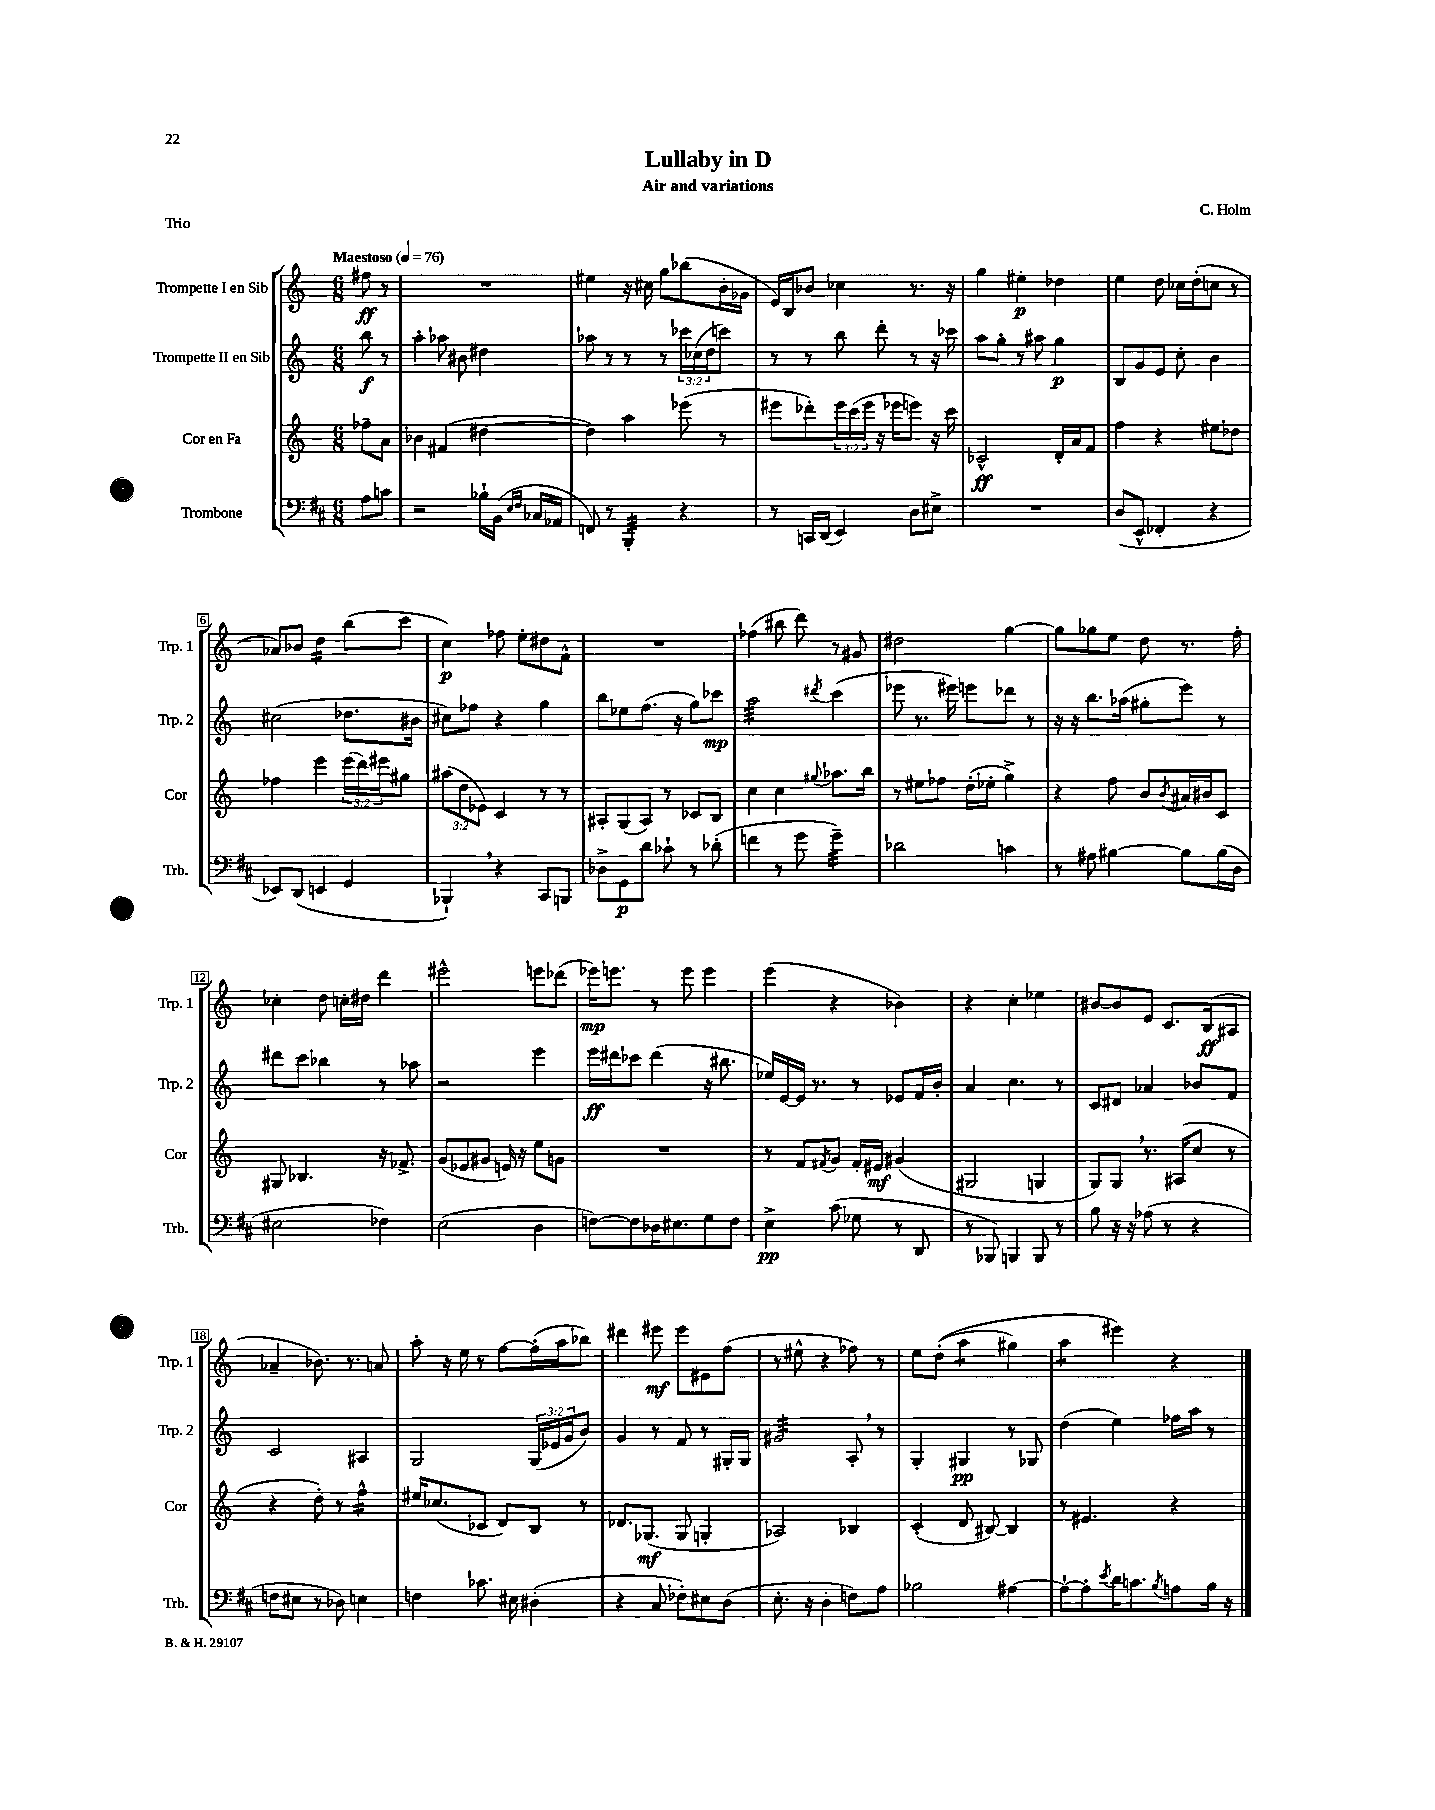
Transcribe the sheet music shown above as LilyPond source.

\header { title = "Lullaby in D" composer = "C. Holm" subtitle = "Air and variations" piece = "Trio" }
<<
\new StaffGroup <<
\new Staff = "s0" \with { instrumentName = "Trompette I en Sib" shortInstrumentName = "Trp. 1" } {
    \clef treble \key c \major \numericTimeSignature \time 6/8 \partial 4 \tempo "Maestoso" 4 = 76
    fis''8\ff r8 |
    R2. |
    eis''4 r16 cis''16 g''8 bes''8( b'16-. ges'16 |
    e'16) b16 bes'8 ces''4 r8. r16 |
    g''4 eis''4-.\p des''4 |
    e''4 d''8 ces''16 d''16-.( c''8 r8 |
    aes'8) bes'8 d''4:16 b''8( c'''8 |
    c''4\p) fes''8 e''8-. dis''8 f'8-^ |
    R2. |
    fes''4( bis''8 d'''8) r8 gis'8 |
    dis''2 g''4~ |
    g''8 ges''8 e''8 d''8 r8. f''16-. |
    ces''4-. d''8 c''16-. dis''16 d'''4 |
    eis'''2-^ e'''8 des'''8( |
    ees'''16\mp) e'''8. r8 e'''8 e'''4 |
    e'''4( r4 bes'4) |
    r4 c''4-. ees''4 |
    bis'8~ bis'8 e'8 c'8. b16\ff( ais8 |
    aes'4-- bes'8.) r8. a'8 |
    a''8-. r16 e''16 r8 f''8~ f''16-.( a''16 bes''8) |
    dis'''4 eis'''8\mf eis'''8 eis'8 f''8( |
    r8 eis''8-^ r4 fes''8) r8 |
    e''8 d''8-.(\( a''4:8 gis''4) |
    a''4:8 eis'''4\) r4 \bar "|." |
}
\new Staff = "s1" \with { instrumentName = "Trompette II en Sib" shortInstrumentName = "Trp. 2" } {
    \clef treble \key c \major \numericTimeSignature \time 6/8 \override Staff.TupletNumber.text = #tuplet-number::calc-fraction-text \partial 4
    b''8\f r8 |
    a''4-. aes''8 bis'8 dis''4 |
    aes''8 r8 r8 r8 \tuplet 3/2 { ces'''16 ces''16( d''16 } c'''8) |
    r8 r8 b''8 d'''8-. r8 r16 ces'''16 |
    a''8 g''8-. r8 ais''8 g''4\p |
    b8 g'8 e'8 c''8-. b'4 |
    cis''2( des''8. bis'16 |
    cis''8) fes''8 r4 g''4 |
    b''8 ees''8 f''8.( r16 g''8) ces'''8\mp |
    a''2:32 \acciaccatura { dis'''8 } c'''4( |
    ees'''8 r8. eis'''16) e'''8 des'''8 r8 |
    r16 r16 b''8. aes''16( gis''8-. e'''8) r8 |
    dis'''8 c'''8 bes''4 r8 aes''8 |
    r2 e'''4 |
    e'''16\ff dis'''16 ces'''8 dis'''4( r16 bis''8. |
    ees''16) e'16~ e'16 r8. r8 ees'8 f'16 b'16-. |
    a'4 c''4. r8 |
    c'8 dis'8 aes'4 bes'8 f'8 |
    c'2 ais4 |
    g2 \tuplet 3/2 { g16( ees'16 g'16 } b'8) |
    g'4 r8 f'8 r8 gis16-. gis16 |
    gis'2:32 a8-. \breathe r8 |
    g4-. gis4\pp r8 ges8 |
    d''4( e''4) fes''16 a''16 r8 \bar "|." |
}
\new Staff = "s2" \with { instrumentName = "Cor en Fa" shortInstrumentName = "Cor" } {
    \clef treble \key c \major \numericTimeSignature \time 6/8 \override Staff.TupletNumber.text = #tuplet-number::calc-fraction-text \partial 4
    fes''8-- a'8 |
    bes'4 fis'4( dis''4~ |
    dis''4) a''4 ees'''8( r8 |
    eis'''8 des'''8-.) \tuplet 3/2 { eis'''16 c'''16( eis'''16 } r16 ees'''16 e'''8) r16 c'''16 |
    ces'2-^\ff d'16-. a'16 f'8 |
    f''4 r4 eis''8 des''8 |
    fes''4 e'''4 \tuplet 3/2 { e'''16( d'''16) eis'''16 } gis''8 |
    \tuplet 3/2 { ais''8( d''8 ees'8) } c'4 r8 r8 |
    ais8-. g8( ais8) r8 ces'8 b8 |
    c''4 c''4 \appoggiatura { gis''8 } aes''8. b''16 |
    r8 eis''8 fes''8 d''16-.( ees''16-. g''4->) |
    r4 f''8 b'8 \acciaccatura { b'8 } ais'16 bis'16 c'8 |
    gis8 bes4. r16 fes'8.-> |
    g'8( ees'8 gis'8 e'16) r16 e''8 g'8 |
    R2. |
    r8 f'8 \acciaccatura { fis'8 } g'8 fis'16-. eis'16\mf gis'4( |
    gis2 g4 |
    g8) g8 \breathe r8. ais16( c''8 r8 |
    r4 d''8-.) r8 f''4:16-^ |
    eis''16 ces''8.( ces'8 d'8) b8 r8 |
    des'8. ges8.\mf( ges8 g4-. |
    aes2) bes4 |
    c'4-.( d'8 bis8~) bis4 |
    r8 eis'4. r4 \bar "|." |
}
\new Staff = "s3" \with { instrumentName = "Trombone" shortInstrumentName = "Trb." } {
    \clef bass \key d \major \numericTimeSignature \time 6/8 \partial 4
    a8 c'8 |
    r2 bes16-! b,16( \grace { e16 fis16 } ces16 aes,16 |
    f,8) r8 b,,4:32-. r4 |
    r8 c,16 d,16( e,4) d8 eis8-> |
    R2. |
    d8( e,8-^ fes,4-. r4 |
    ees,8) d,8( e,4 g,4 |
    bes,,4-!) \breathe r4 cis,8 b,,8 |
    des8-> g,8\p d'8 ces'8-! r8 des'8-.( |
    f'4 r8 g'8 g'4:32--) |
    des'2 c'4 |
    r8 ais8 bis4~ bis8 bis16( d16 |
    eis2 fes4) |
    e2( d4 |
    f8~) f8 des16 eis8. g8 f8 |
    e4->\pp cis'8( ges8 r8 d,8 |
    r8 bes,,8) b,,4 b,,8 r8 |
    b8 r16 r16 aes8( r8 r4 |
    f8 eis8 r8 des8) e4 |
    f4 ces'8. eis16 dis4-.( |
    r4 cis8 fes8-.) eis8 d8( |
    e8.-. r16 d4-. f8) a8 |
    bes2 ais4~ |
    ais8~-! ais8-. \acciaccatura { e'8 } d'16 c'8. \acciaccatura { b8 } a8 b16 r16 \bar "|." |
}
>>
>>
\layout { \context { \Score \override BarNumber.stencil = #(make-stencil-boxer 0.1 0.3 ly:text-interface::print) } }
